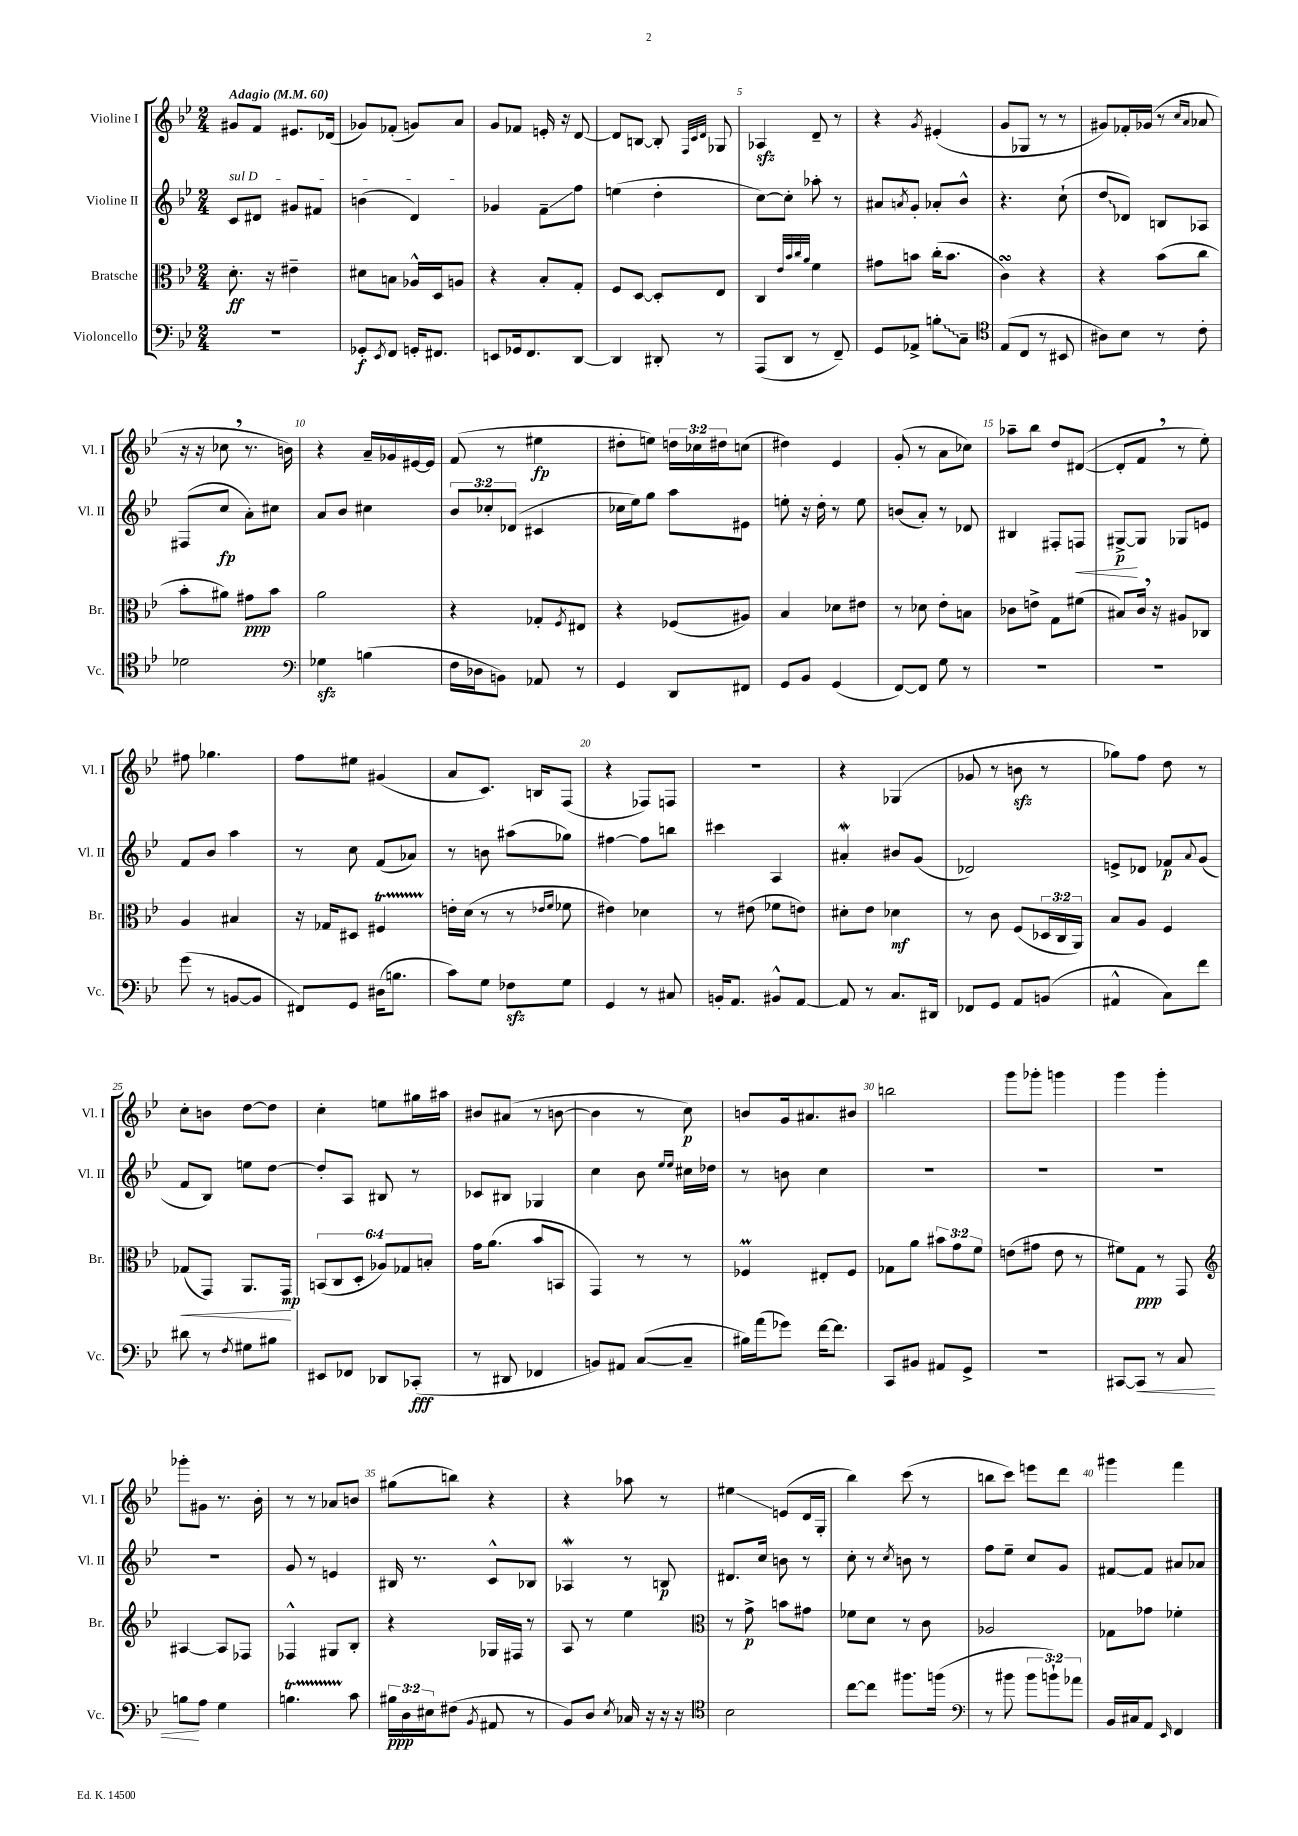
<<
\new StaffGroup <<
\new Staff = "s0" \with { instrumentName = "Violine I" shortInstrumentName = "Vl. I" } {
    \clef treble \key bes \major \numericTimeSignature \time 2/4 \override Staff.TupletNumber.text = #tuplet-number::calc-fraction-text \tempo "Adagio" 4 = 60
    gis'8 f'8 eis'8. des'16( |
    ges'8) fes'8-.( g'8) a'8 |
    g'8 fes'8 e'16-. r16 d'8~ |
    d'8 b8~ b8-. \grace { f32 c'32 d'32 } ges8 |
    aes4\sfz d'8-- r8 |
    r4 \acciaccatura { g'8 } eis'4-.( |
    g'8 ges8 r8 r8 |
    gis'8) fes'16-. ges'16( r8 \grace { c''16 a'16 } aes'8 |
    r16 r16 ces''8 \breathe r8. b'16) |
    r4 a'16-- ges'16 eis'16~ eis'16 |
    f'8( r8 eis''4\fp |
    dis''8-. e''8) \tuplet 3/2 { d''16 ces''16 dis''16 } c''8( |
    dis''4) ees'4 |
    g'8-.( r8 a'8 ces''8) |
    aes''8-- bes''8 d''8 dis'8~( |
    dis'8-. f'8 \breathe r8 ees''8-.) |
    fis''8 ges''4. |
    f''8 eis''8 gis'4( |
    a'8 c'8.) b16 f8( |
    r4 fes8) f8 |
    R2 |
    r4 ges4( |
    ges'8 r8 b'8\sfz r8 |
    ges''8) f''8 d''8 r8 |
    c''8-. b'8 d''8~ d''8 |
    c''4-. e''8 gis''16 ais''16 |
    bis'8 ais'8( r8 b'8~ |
    b'4 r8 c''8\p) |
    b'8 g'16 ais'8. bis'8 |
    b''2 |
    g'''8 ges'''8-. g'''4 |
    g'''4 g'''4-. |
    ges'''8-. gis'8 r8. bes'16-. |
    r8 r8 aes'8 b'8 |
    gis''8( b''8) r4 |
    r4 aes''8 r8 |
    eis''4\glissando e'8( d'16 g16-. |
    bes''4) c'''8( r8 |
    b''8 c'''8) e'''8 d'''8 |
    gis'''4 f'''4 \bar "|." |
}
\new Staff = "s1" \with { instrumentName = "Violine II" shortInstrumentName = "Vl. II" } {
    \clef treble \key bes \major \numericTimeSignature \time 2/4 \override Staff.TupletNumber.text = #tuplet-number::calc-fraction-text
    \once \override TextSpanner.bound-details.left.text = \markup { \italic "sul D" } c'8\startTextSpan dis'8 gis'8 fis'8 |
    b'4( d'4\stopTextSpan) |
    ges'4 f'8--\glissando f''8 |
    e''4( d''4-. |
    c''8~) c''8-. aes''8-. r8 |
    ais'8 \acciaccatura { a'8 } g'8-. aes'8-. bes'8-^ |
    r4. c''8-!( |
    \once \override Glissando.style = #'zigzag d''8\glissando des'8) b8 aes8 |
    fis8( c''8\fp a'8-.) cis''8 |
    a'8 bes'8 cis''4 |
    \tuplet 3/2 { bes'8 ces''8-. des'8( } cis'4 |
    ces''16 ees''16) g''8 a''8 eis'8 |
    e''8-. r16 d''16-. r8 e''8 |
    b'8( a'8-.) r8 des'8 |
    bis4 fis8-. f8\< |
    gis8~->\p\! gis8 ges8 e'8 |
    f'8 bes'8 a''4 |
    r8 c''8 f'8( aes'8) |
    r8 b'8 ais''8( ges''8) |
    fis''4~ fis''8 b''8 |
    cis'''4 a4 |
    ais'4-.\mordent bis'8 g'8( |
    des'2) |
    e'8-> des'8 fes'8\p \appoggiatura { a'8 } g'8( |
    f'8 bes8) e''8 d''8~ |
    d''8-. a8 bis8 r8 |
    ces'8 bis8 ges4 |
    c''4 bes'8 \grace { ees''16 ees''16 } cis''16 des''16 |
    r8 b'8 c''4 |
    R2 |
    R2 |
    R2 |
    R2 |
    g'8 r8 e'4 |
    bis16 r8. c'8-^ bes8 |
    aes4\mordent r8 b8\p |
    dis'8. c''16 b'8 r8 |
    c''8-. r8 \acciaccatura { c''8 } b'8 r8 |
    f''8 ees''8-- c''8 g'8 |
    fis'8~ fis'8 ais'8 aes'8 \bar "|." |
}
\new Staff = "s2" \with { instrumentName = "Bratsche" shortInstrumentName = "Br." } {
    \clef alto \key bes \major \numericTimeSignature \time 2/4 \override Staff.TupletNumber.text = #tuplet-number::calc-fraction-text
    d'8.-.\ff r16 eis'4-- |
    dis'8 b8 aes16-^ d16 a8 |
    r4 bes8-. g8-. |
    f8 d8~ d8-. ees8 |
    c4 \grace { ees'32 bes'32 c''32 a'32 } f'4 |
    gis'8 b'8 c''16-.( b'8. |
    c'4\turn) r4 |
    r4 bes'8( c''8 |
    bes'8-. ais'8) gis'8\ppp bes'8 |
    a'2 |
    r4 ges8-. \acciaccatura { f8 } eis8 |
    r4 fes8( ais8) |
    bes4 des'8 eis'8 |
    r8 des'8 ees'8-. b8 |
    ces'8 e'8-> g8 fis'8( |
    bis8) c'16 \breathe r16 ais8 ces8 |
    a4 bis4 |
    r16 ges16 dis8 fis4\startTrillSpan |
    e'16-.\stopTrillSpan d'16( r8 r8 \grace { ees'16 f'16 } fes'8 |
    eis'4) des'4 |
    r8 eis'8( fes'8 e'8) |
    dis'8-. ees'8 des'4\mf |
    r8 c'8 f8( \tuplet 3/2 { des16 c16 a,16) } |
    bes8 a8 f4 |
    ges8\<( g,8) a,8. g,16\mp\! |
    \tuplet 6/4 { b,8( c8 d8-. aes8) ges8 b8-. } |
    g'16 a'8.( bes'8 b,8 |
    g,4) r8 r8 |
    fes4\prall eis8-. fes8 |
    ges8 a'8 \tuplet 3/2 { bis'8 g'8 f'8 } |
    e'8( gis'8 e'8 r8 |
    fis'8) g8\ppp r8 g,8 |
    \clef treble ais4~ ais8 fes8 |
    fes4-^ gis8 bes8-. |
    r4 ges16 fis16 r8 |
    a8 r8 ees''4 |
    \clef alto r8 g'8->\p b'8 gis'8 |
    fes'8 d'8 r8 c'8 |
    aes2 |
    ges8 ges'8 fes'4-. \bar "|." |
}
\new Staff = "s3" \with { instrumentName = "Violoncello" shortInstrumentName = "Vc." } {
    \clef bass \key bes \major \numericTimeSignature \time 2/4 \override Staff.TupletNumber.text = #tuplet-number::calc-fraction-text
    R2 |
    ges,8-.\f \acciaccatura { ees,8 } f,8 g,16-. fis,8. |
    e,8 ges,16 f,8. d,8~ |
    d,4 dis,8-. r8 |
    a,,8( d,8 r8 f,8--) |
    g,8 aes,8-> \once \override Glissando.style = #'zigzag b8-.\glissando c8-- |
    \clef tenor ees8( c8 r8 bis,8 |
    ais8) bes8 r8 c'8-. |
    des'2 |
    \clef bass ges4\sfz b4( |
    f16 des16 b,8) aes,8 r8 |
    g,4 d,8 fis,8 |
    g,8 bes,8 g,4( |
    f,8~) f,8 g8 r8 |
    R2 |
    R2 |
    g'8( r8 b,8~ b,8 |
    fis,8) g,8 dis16( b8. |
    c'8) g8 fes8\sfz g8 |
    g,4 r8 cis8 |
    b,16-. a,8. bis,8-^ a,8~ |
    a,8 r8 c8. dis,16 |
    fes,8 g,8 a,8 b,8( |
    ais,4-^ c8) f'8 |
    dis'8 r8 \acciaccatura { f8 } gis8 bis8 |
    eis,8 fes,8 des,8 ces,8-.\fff( |
    r8 dis,8 fes,4 |
    b,8) ais,8 c8~( c8-- |
    bis16) a'16( ges'8) f'16~ f'8. |
    c,8 bis,8 ais,8 g,8-> |
    r2 |
    cis,8~ cis,8\< r8 c8 |
    b8\! a8 g4 |
    b4.\startTrillSpan c'8\stopTrillSpan |
    \tuplet 3/2 { bis16\ppp d16 eis16 } fis8( \acciaccatura { bes,8 } ais,8 r8 |
    bes,8) d8 \acciaccatura { ees8 } ces16 r16 r16 r16 |
    \clef tenor bes2 |
    c''8~ c''8 fis''8. f''16( |
    \clef bass r8 bis'8 \tuplet 3/2 { bis'8 b'8-!) aes'8 } |
    bes,16 cis16 a,8 \grace { ees,16 } f,4 \bar "|." |
}
>>
>>
\layout { \context { \Score \override BarNumber.break-visibility = ##(#f #t #t) barNumberVisibility = #(every-nth-bar-number-visible 5) } }
